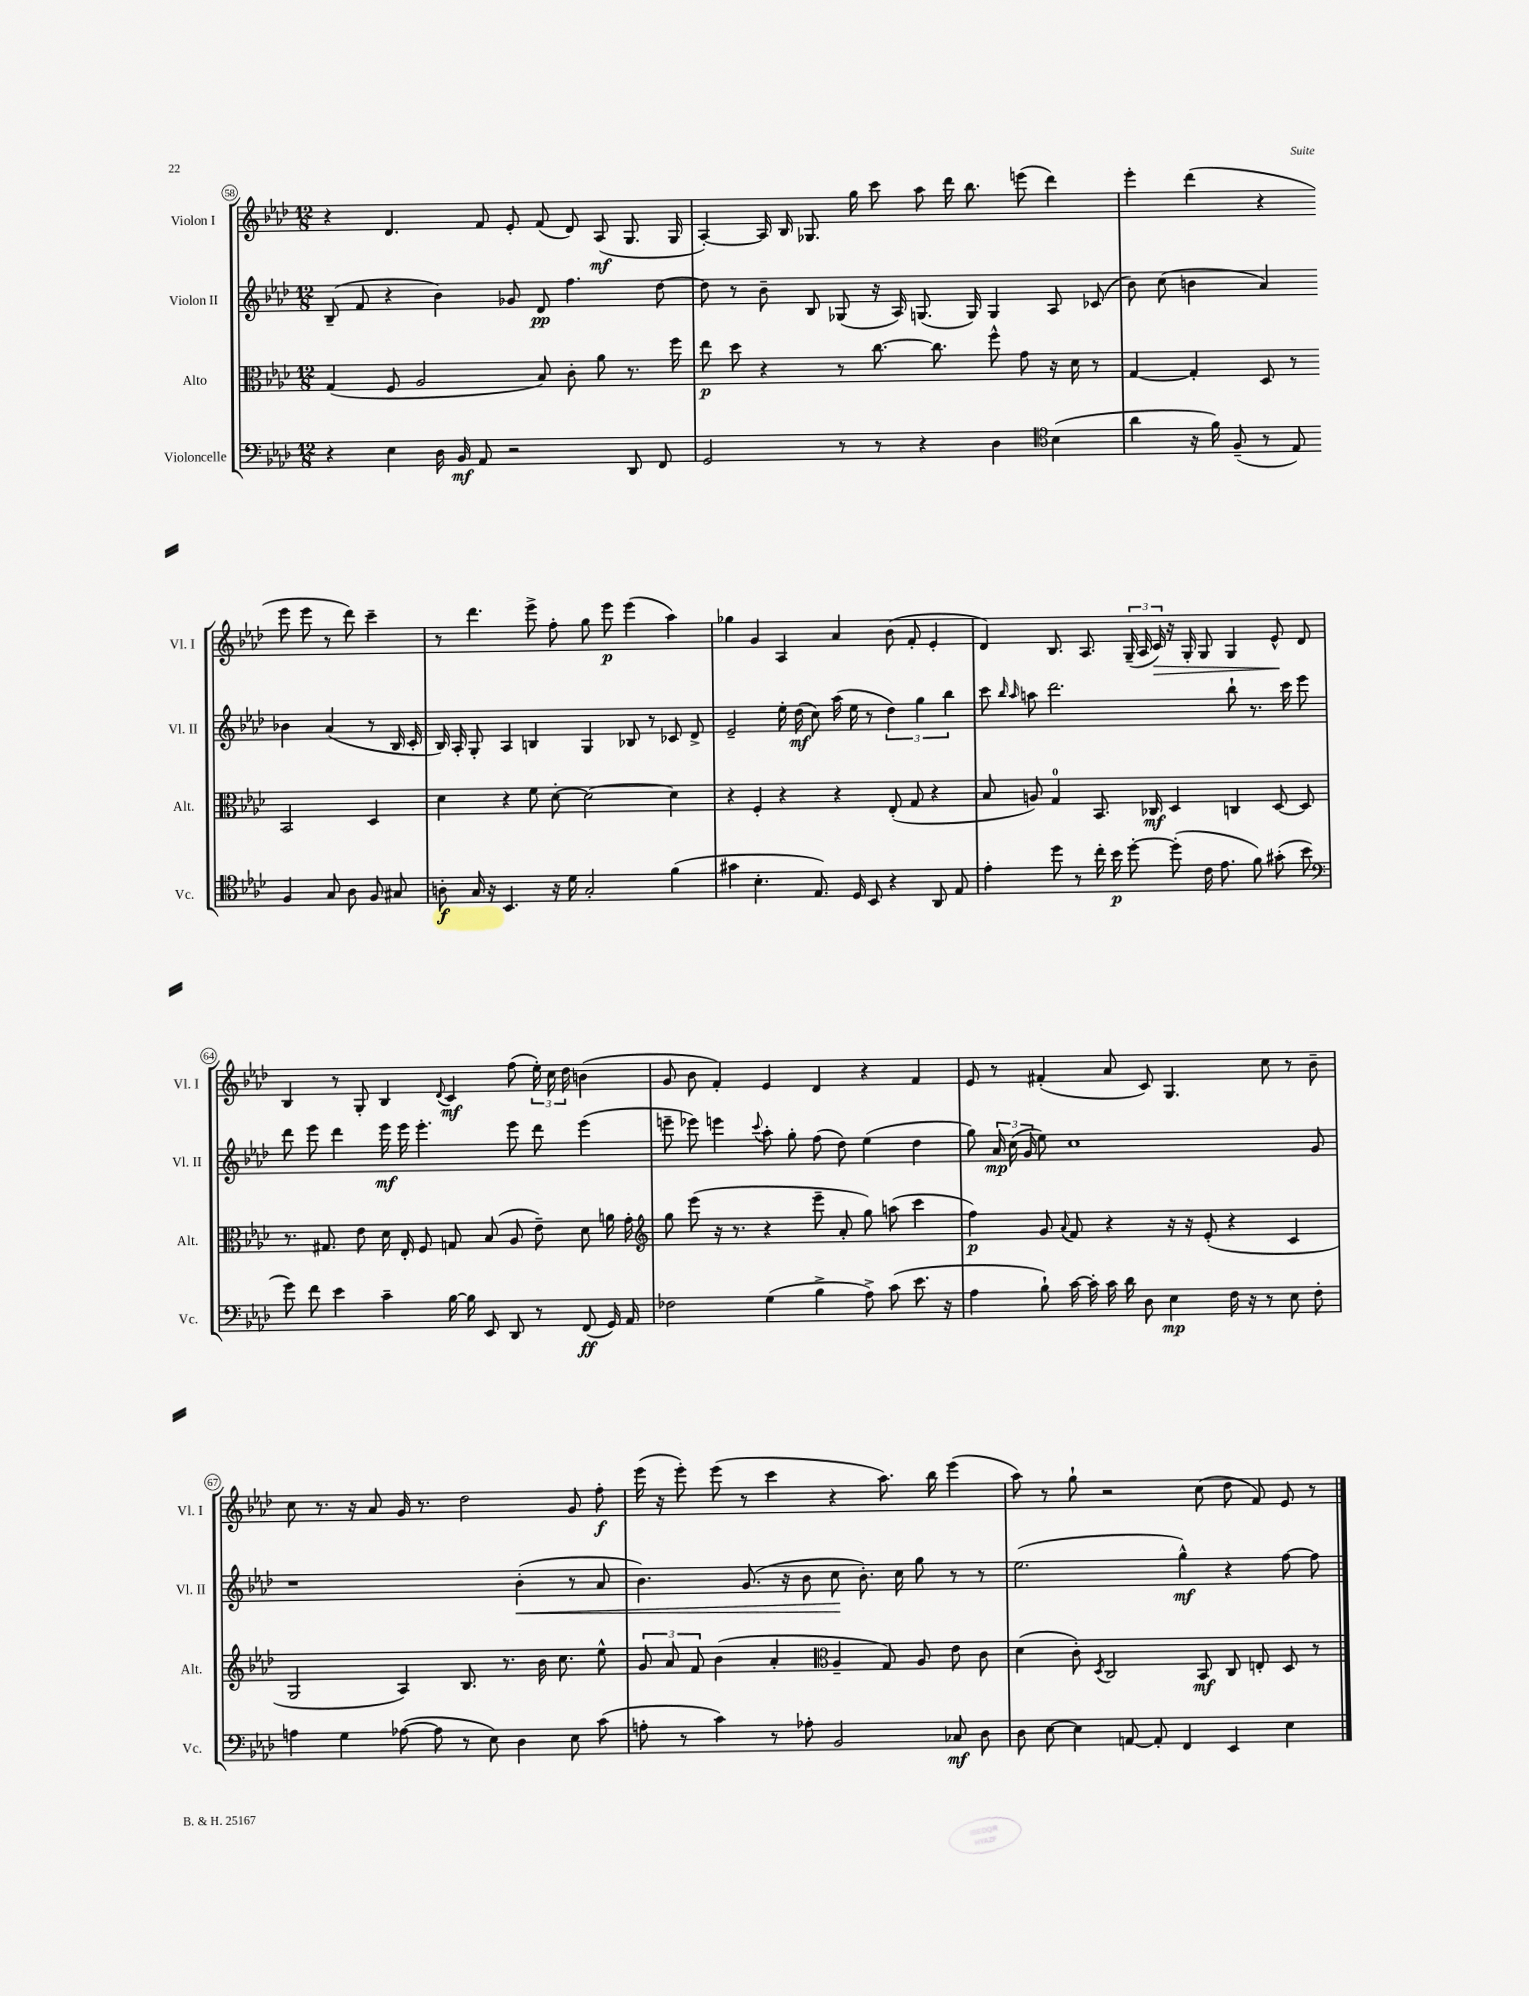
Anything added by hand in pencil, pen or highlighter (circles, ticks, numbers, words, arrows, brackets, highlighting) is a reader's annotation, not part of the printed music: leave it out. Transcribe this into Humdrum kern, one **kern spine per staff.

**kern	**kern	**kern	**kern
*staff4	*staff3	*staff2	*staff1
*clefF4	*clefC3	*clefG2	*clefG2
*k[b-e-a-d-]	*k[b-e-a-d-]	*k[b-e-a-d-]	*k[b-e-a-d-]
*M12/8	*M12/8	*M12/8	*M12/8
4r	(4G	(8B-~	4r
.	.	8f	.
4E-	8F	4r	4.d-
.	2A-	.	.
16D-	.	4b-)	.
16BB-	.	.	.
8AA-	.	.	8f
2r	.	8g-	8e-'
.	8B-)	8d-	(8f
.	8c'	4.ff	8d-)
.	8a-	.	(8A-
8DD-	8.r	.	8.G
8FF	.	[8dd-	.
.	16ff	.	16G
=	=	=	=
2GG	8ee-	8dd-]	[4A-')
.	8dd-	8r	.
.	4r	8b-~	16A-]
.	.	.	16B-
.	.	8B-	8.G-
8r	8r	(8G-	.
.	.	.	16gg
8r	[8.cc	16r	8ccc
.	.	16A-)	.
4r	.	(8.G	8aa-
.	8.cc]	.	.
.	.	.	16ddd-
.	.	16G)	8.bb-
4D-	8ff^^	4G	.
.	8g	.	(8eee
*clefC4	*	*	*
(4B-	16r	8A-	4ddd-)
.	16d-	.	.
.	8r	(8c-	.
=	=	=	=
4a-	[4G	8b-)	4eee-'
.	.	(8cc	.
16r	4G']	4b	(4ddd-
16f)	.	.	.
(8F~	.	.	.
8r	8D-	4a-)	4r
8E-)	8r	.	.
4F	2BB-	4b-	8eee-
.	.	.	8eee-
8G	.	(4a-	8r
8A-	.	.	8ddd-)
8F	4D-	8r	4ccc~
8G#	.	16B-	.
.	.	16c'	.
=	=	=	=
8A'	4d-	16B-)	8r
.	.	16A-'	.
16G	.	8G'	4.ddd-
16r	.	.	.
4.BB-	4r	4A-	.
.	8f	4B	8eee-^
16r	[8d-'	.	8ff'
16d-	.	.	.
2G'	2d-_	4G	8gg
.	.	.	8eee-
.	.	8B-	(4eee-
.	.	8r	.
(4f	4d-]	8c-	4aa-)
.	.	8d-^	.
=	=	=	=
4g#	4r	2e-~	4gg-
4.B-'	4F'	.	4g
.	4r	16ee-'	4A-
.	.	(16dd-	.
8.E-)	.	8cc)	.
.	4r	(16aa-	4a-
16D-	.	16ee-	.
8BB-	.	8r	.
4r	(8E-'	6dd-)	(8b-
.	8G	.	8f'
.	.	6gg	.
8AA-	4r	.	4e-'
.	.	6bb-	.
8E-	.	.	.
=	=	=	=
4e-'	8B-	8ccc	4d-)
.	.	16qqbb-	.
.	.	16qqaa-	.
.	8A)	8aa	.
8dd-	4G	2.ddd-	8.B-
8r	.	.	.
.	.	.	8.A-
16cc'	8.BB-	.	.
16b-	.	.	.
[8dd-'	.	.	(24G~
.	.	.	24A-
.	16C-	.	.
.	.	.	24c)
(8dd-']	4D-	.	16r
.	.	.	16G'
16c	.	.	8G
8.e-	.	.	.
.	4C	8bb-`	4G
8f)	.	8.r	.
(8g#'	[8D-	.	8e-^^
.	.	16ccc	.
8b-	8D-]	8eee-	8d-
=	=	=	=
*clefF4	*	*	*
8g)	8.r	8ddd-	4B-
8f	.	8eee-	.
.	8.G#	.	.
4e-	.	4ddd-	8r
.	8e-	.	8G'
4c~	16d-	16eee-	4B-
.	16E-'	16eee-	.
.	8F	4.eee-'	.
.	.	.	8qqd-
[16B-	8G	.	4c
16B-]	.	.	.
8EE-	(8B-	.	.
8DD-	8A-	8eee-	(8ff
8r	8e-~)	8ddd-	24ee-')
.	.	.	24cc
.	.	.	24dd-
(8FF	8d-	(4eee-	(4b
16GG)	16a	.	.
16AA-	16g'	.	.
=	=	=	=
*	*clefG2	*	*
2F-	8gg	8eee~	8g
.	(8eee-	8eee-)	8b-
.	16r	4eee	4f')
.	8.r	.	.
.	.	8qqccc	.
(4G	4r	8aa-'	4e-
.	.	8gg'	.
4B-^	8eee-~	(8ff	4d-
.	8a-'	8dd-)	.
8A-^)	8gg)	(4ee-	4r
(8c	(8aa	.	.
8.e-	4ccc	4dd-	4f
16r	.	.	.
=	=	=	=
4A-	4ff)	8gg)	8e-
.	.	24a-	8r
.	.	(24cc	.
.	.	24g	.
8B-`)	8g	8ee-)	(4f#'
.	8qqa-	.	.
[16c	8f	1cc	.
16c']	.	.	.
16c	4r	.	8a-
16d-	.	.	.
8D-	.	.	8c)
4E-	16r	.	4.G
.	16r	.	.
.	(8e-'	.	.
16F	4r	.	.
16r	.	.	.
8r	.	.	8cc
8E-	4c	.	8r
8F'	.	8g	8b-~
=	=	=	=
4A	2G	1r	8cc
.	.	.	8.r
4G	.	.	.
.	.	.	16r
.	.	.	8a-
([8A-	4A-)	.	16g
.	.	.	8.r
8A-]	.	.	.
8r	8.B-	.	2dd-
8E-)	.	.	.
.	8.r	.	.
4D-	.	(4b-'	.
.	16b-	.	.
.	8.cc	.	.
8E-	.	8r	8g
(8c	8ee-^^	8a-	8ff'
=	=	=	=
8A'	12g	4.b-)	(16eee-
.	.	.	16r
.	12a-	.	.
8r	.	.	8eee-')
.	12f	.	.
4c)	(4b-	.	(8eee-
.	.	(8.g	8r
8r	4a-'	.	4ccc
.	.	16r	.
8A-'	.	8b-	.
*	*clefC3	*	*
2BB-	4A-~	8cc	4r
.	.	8.b-')	.
.	8G)	.	8.aa-)
.	.	16cc	.
.	8A-	8gg	.
.	.	.	16bb-
8C-	8e-	8r	(4eee-
8D-	8c	8r	.
=	=	=	=
8D-	(4d-	(2.ee-	8aa-)
[8E-	.	.	8r
4E-]	8c')	.	8gg`
.	8qD-	.	.
.	2C	.	2r
[8AA	.	.	.
8AA']	.	.	.
4FF	.	4gg^^)	.
.	8BB-	.	(8cc
4EE-	8C	4r	8dd-
.	8E'	.	8f)
4E-	8D-	[8ff	8e-
.	8r	8ff]	8r
==	==	==	==
*-	*-	*-	*-
